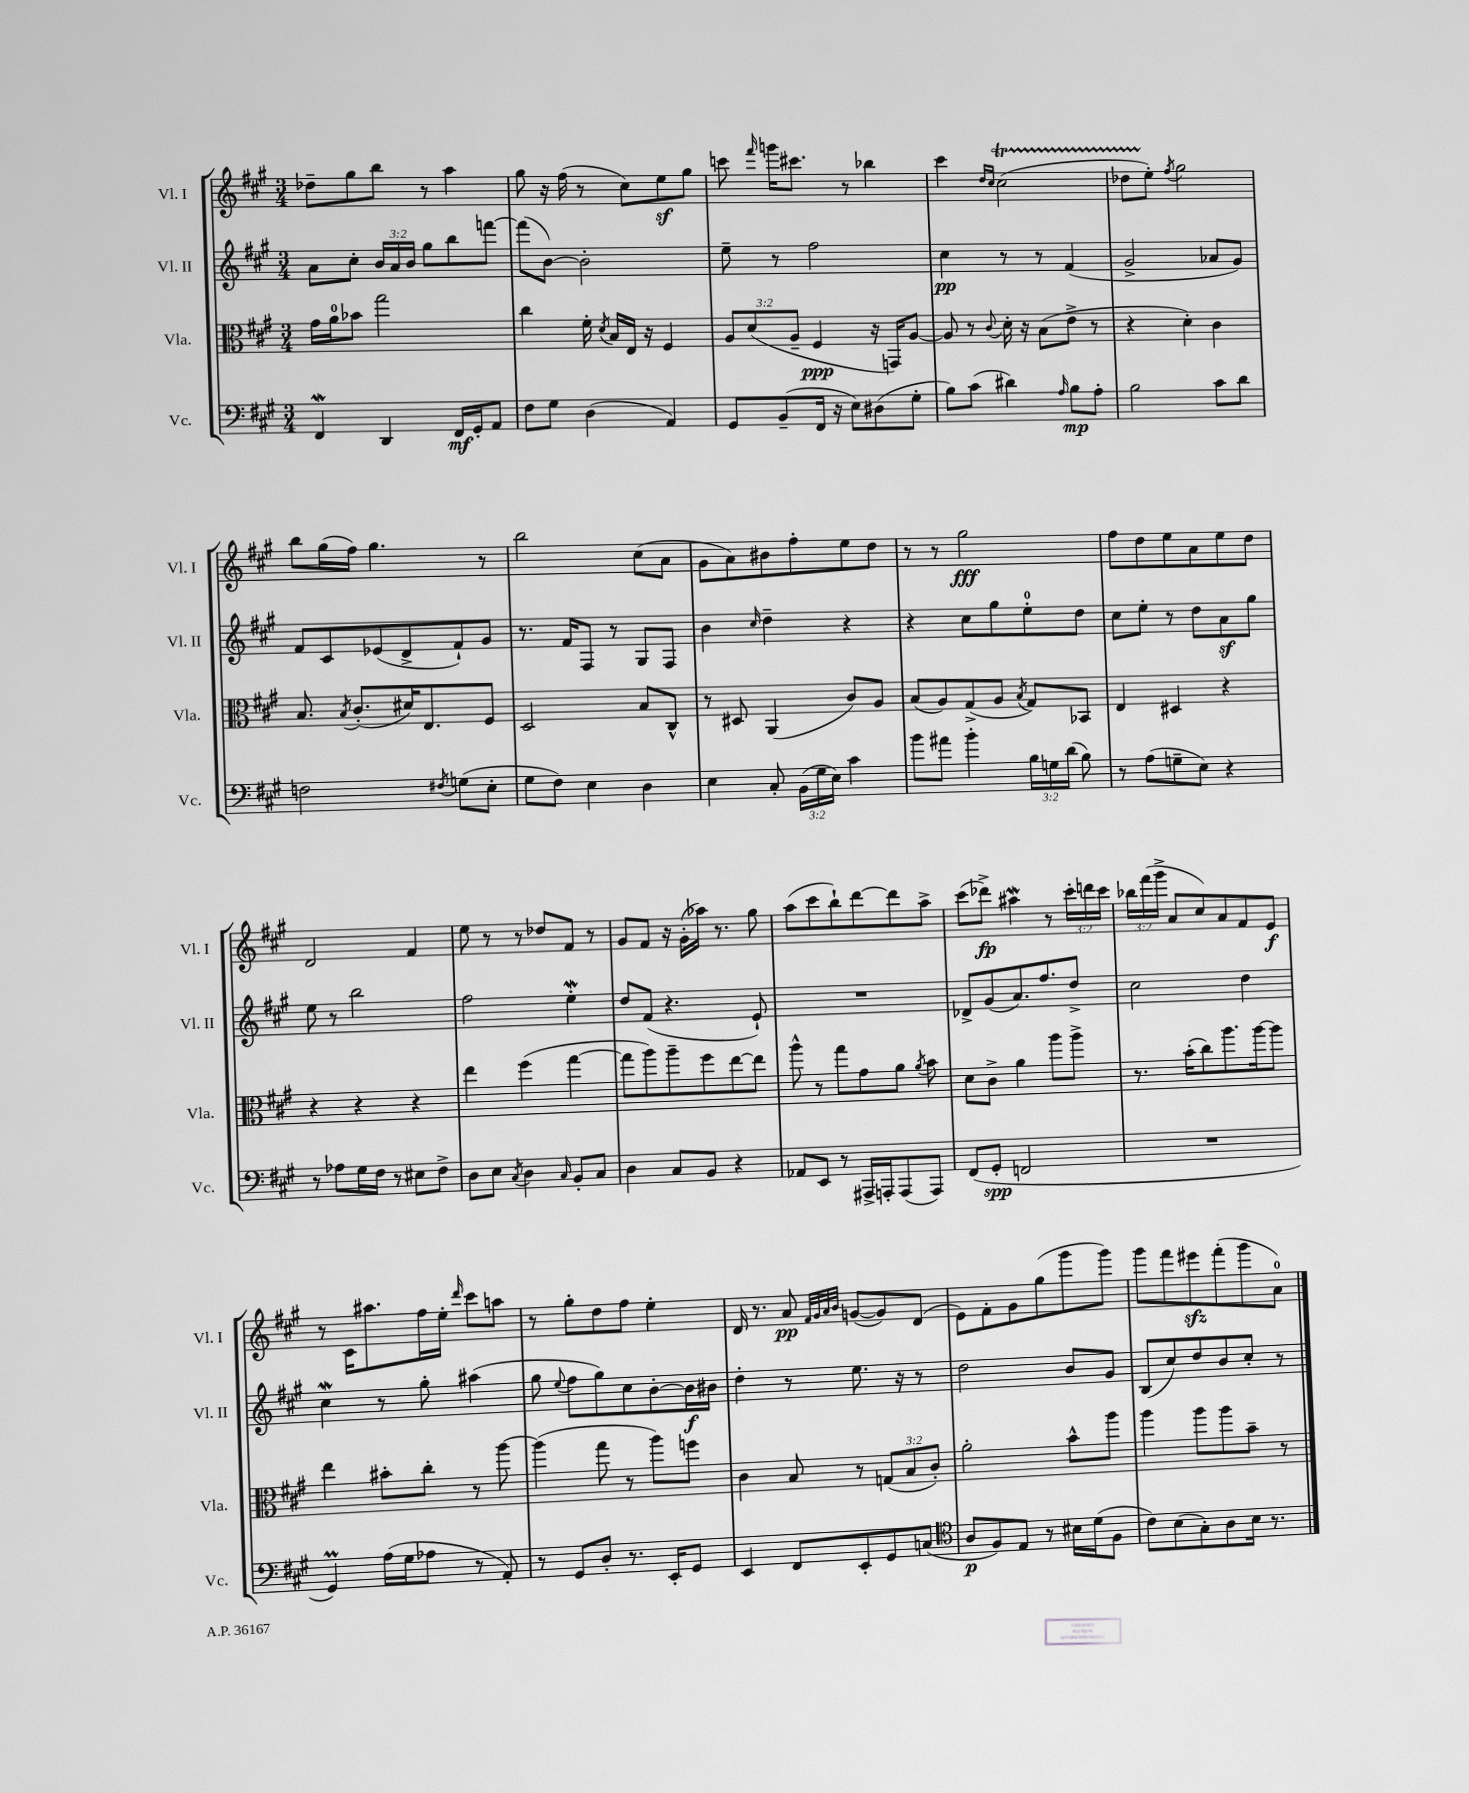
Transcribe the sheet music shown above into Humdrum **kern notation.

**kern	**dynam	**kern	**dynam	**kern	**dynam	**kern	**dynam
*part4	*part4	*part3	*part3	*part2	*part2	*part1	*part1
*staff4	*staff4	*staff3	*staff3	*staff2	*staff2	*staff1	*staff1
*I"Vc.	*	*I"Vla.	*	*I"Vl. II	*	*I"Vl. I	*
*I'Vc.	*	*I'Vla.	*	*I'Vl. II	*	*I'Vl. I	*
*clefF4	*	*clefC3	*	*clefG2	*	*clefG2	*
*k[f#c#g#]	*	*k[f#c#g#]	*	*k[f#c#g#]	*	*k[f#c#g#]	*
*M3/4	*	*M3/4	*	*M3/4	*	*M3/4	*
=27	=27	=27	=27	=27	=27	=27	=27
4FF#W/	.	16g#\LL	.	8a\L	.	8dd-X~\L	.
.	.	16a\J	.	.	.	.	.
.	.	8b-X\J	.	8cc#'\J	.	8gg#\	.
4DD/	.	2gg#\	.	24b/LL	.	8bb\J	.
.	.	.	.	24a/	.	.	.
.	.	.	.	24b/JJ	.	.	.
.	.	.	.	8gg#\L	.	8r	.
16FF#/LL	mf	.	.	8bb\	.	4aa\	.
16GG#'/J	.	.	.	.	.	.	.
8AA/J	.	.	.	[8fffn\J	.	.	.
=28	=28	=28	=28	=28	=28	=28	=28
8F#\L	.	4cc#\	.	(8fff\L]	.	8gg#\	.
8G#\J	.	.	.	[8b\J)	.	16r	.
.	.	.	.	.	.	(16ff#\	.
(4D\	.	16f#'\	.	2b'\]	.	8r	.
.	.	8qd/	.	.	.	.	.
.	.	16B/LL	.	.	.	.	.
.	.	16E/JJ	.	.	.	8cc#\L)	.
.	.	16r	.	.	.	.	.
4AA/)	.	4F#/	.	.	.	8eez\	.
.	.	.	.	.	.	8gg#\J	.
=29	=29	=29	=29	=29	=29	=29	=29
8GG#/L	.	12A/L	.	8ee~\	.	8cccn\	.
.	.	(12d/	.	.	.	.	.
.	.	.	.	.	.	16qqfff#/	.
(8BB~/	.	.	.	8r	.	16gggn\KL	.
.	.	12A~/J	.	.	.	.	.
.	.	.	.	.	.	8.ccc#X\J	.
16FF#/Jk	.	4F#/	ppp	2ff#\	.	.	.
16r	.	.	.	.	.	.	.
8E\L)	.	.	.	.	.	8r	.
(8D#X\	.	16r	.	.	.	4bb-X\	.
.	.	16GGn/KL)	.	.	.	.	.
8G#'\J	.	[8A/J	.	.	.	.	.
=30	=30	=30	=30	=30	=30	=30	=30
8B\L)	.	8A/]	.	4cc#\	pp	4ccc#\	.
(8c#\J	.	8r	.	.	.	.	.
.	.	.	.	.	.	16qqdd/LL	.
.	.	8qqc#/	.	.	.	16qqcc#/JJ	.
4d#X\)	.	16d'\	.	8r	.	(2cc#t\	.
.	.	16r	.	.	.	.	.
.	.	(8B\L	.	8r	.	.	.
16qqA/	.	.	.	.	.	.	.
8B\L	mp	8e^\J	.	(4f#/	.	.	.
8A'\J	.	8r	.	.	.	.	.
=31	=31	=31	=31	=31	=31	=31	=31
2B\	.	4r	.	2g#^/	.	8dd-XTTT\L	.
.	.	.	.	.	.	8ee'\J)	.
.	.	.	.	.	.	8qff#/	.
.	.	4d'\)	.	.	.	2gg#\	.
8c#\L	.	4c#\	.	8a-X/L	.	.	.
8d\J	.	.	.	8g#/J)	.	.	.
!!LO:LB:g=z
=32	=32	=32	=32	=32	=32	=32	=32
2Fn\	.	8.B/	.	8f#/L	.	8bb\L	.
.	.	.	.	8c#/	.	(16gg#\L	.
.	.	8qB/	.	.	.	.	.
.	.	(8.c#'/L	.	.	.	16ff#\JJ)	.
.	.	.	.	(8e-X/	.	4.gg#\	.
.	.	16d#X/K)	.	8d^/	.	.	.
.	.	8.E/	.	.	.	.	.
8qF#X/	.	.	.	.	.	.	.
(8Gn\L	.	.	.	8f#`/)	.	.	.
8E'\J	.	8F#/J	.	8g#/J	.	8r	.
=33	=33	=33	=33	=33	=33	=33	=33
8G#\L	.	2D/	.	8.r	.	2bb\	.
8F#\J)	.	.	.	.	.	.	.
.	.	.	.	16f#/KL	.	.	.
4E\	.	.	.	8F#/J	.	.	.
.	.	.	.	8r	.	.	.
4D\	.	8B/L	.	8G#/L	.	(8cc#\L	.
.	.	8C#^^/J	.	8F#/J	.	8a\J	.
=34	=34	=34	=34	=34	=34	=34	=34
4E\	.	8r	.	4b\	.	8g#\L	.
.	.	8D#X/	.	.	.	8a\)	.
.	.	.	.	16qqcc#/	.	.	.
8C#'/	.	(4AA/	.	4dd~\	.	8b#X\	.
(24BB\LL	.	.	.	.	.	8ff#'\	.
24G#\	.	.	.	.	.	.	.
24E\JJ)	.	.	.	.	.	.	.
4c#\	.	8c#/L)	.	4r	.	8ee\	.
.	.	8A/J	.	.	.	8dd\J	.
=35	=35	=35	=35	=35	=35	=35	=35
8b\L	.	(8B/L	.	4r	.	8r	.
8a#X\J	.	8A/)	.	.	.	8r	.
4b'\	.	(8G#^/	.	8cc#\L	.	2gg#\	fff
.	.	8A/J	.	8gg#\	.	.	.
.	.	8qB/	.	.	.	.	.
24B\LL	.	8G#/L)	.	8ee'\	.	.	.
24Gn\	.	.	.	.	.	.	.
(24d\JJ	.	.	.	.	.	.	.
8B\)	.	8BB-X/J	.	8dd\J	.	.	.
=36	=36	=36	=36	=36	=36	=36	=36
8r	.	4E/	.	8cc#\L	.	8ff#\L	.
(8A\L	.	.	.	8ee'\J	.	8dd\	.
8Gn~\	.	4D#X/	.	8r	.	8ee\	.
8E\J)	.	.	.	8dd\L	.	8a\	.
4r	.	4r	.	8az\	.	8ee\	.
.	.	.	.	8gg#\J	.	8dd\J	.
!!LO:LB:g=z
=37	=37	=37	=37	=37	=37	=37	=37
8r	.	4r	.	8ee\	.	2d/	.
8A-X\L	.	.	.	8r	.	.	.
16G#\L	.	4r	.	2bb\	.	.	.
16F#\JJ	.	.	.	.	.	.	.
8r	.	.	.	.	.	.	.
8E#X\L	.	4r	.	.	.	4f#/	.
8F#^\J	.	.	.	.	.	.	.
=38	=38	=38	=38	=38	=38	=38	=38
8D\L	.	4ee\	.	2ff#\	.	8ee\	.
8E\J	.	.	.	.	.	8r	.
8qC#/	.	.	.	.	.	.	.
4D\	.	(4ff#\	.	.	.	8r	.
.	.	.	.	.	.	8dd-X/L	.
16qqC#/	.	.	.	.	.	.	.
8BB'/L	.	[4gg#\	.	4eeW'\	.	8f#/J	.
8C#/J	.	.	.	.	.	8r	.
=39	=39	=39	=39	=39	=39	=39	=39
4D\	.	8gg#\L]	.	8dd/L	.	8g#/L	.
.	.	8aa\)	.	(8f#/J	.	8f#/J	.
8C#/L	.	8aa~\	.	4.r	.	16r	.
.	.	.	.	.	.	(16g#'\LL	.
8BB/J	.	8ff#\	.	.	.	16aa-X\JJ)	.
.	.	.	.	.	.	8.r	.
4r	.	[8ee\	.	.	.	.	.
.	.	8ee\J]	.	8e`/)	.	8gg#\	.
=40	=40	=40	=40	=40	=40	=40	=40
8AA-X/L	.	8aa^^\	.	2.r	.	(8aa\L	.
8EE/J	.	8r	.	.	.	8ccc#\	.
8r	.	8gg#\L	.	.	.	8bb`\)	.
16AAA#X^/LL	.	8g#\	.	.	.	[8ddd\	.
16AAAn'/J	.	.	.	.	.	.	.
(8AAA/	.	8a\J	.	.	.	8ddd\]	.
.	.	8qa/	.	.	.	.	.
8AAA/J)	.	8b\	.	.	.	8aa^\J	.
=41	=41	=41	=41	=41	=41	=41	=41
(8FF#/L	.	8d\L	.	8d-X^/L	.	(8ccc#\L	.
8GG#'/J	spp	8c#^\J	.	(8g#/	.	8ddd-X^\J)	fp
2FFn/	.	4a\	.	8.a/)	.	4aa#XW\	.
.	.	.	.	8.ff#/	.	.	.
.	.	8aa\L	.	.	.	8r	.
.	.	8aa^\J	.	8dd^/J	.	24ccc#'\LL	.
.	.	.	.	.	.	24dddn\	.
.	.	.	.	.	.	24ccc#\JJ	.
=42	=42	=42	=42	=42	=42	=42	=42
2.r	.	8.r	.	2cc#\	.	24bb-X\LL	.
.	.	.	.	.	.	(24fff#\	.
.	.	.	.	.	.	24ggg#^\JJ	.
.	.	.	.	.	.	8a/L	.
.	.	(16b'\KL	.	.	.	.	.
.	.	8cc#\)	.	.	.	8cc#/)	.
.	.	8.aa\	.	.	.	8a/	.
.	.	.	.	4dd\	.	8f#/	.
.	.	[16aa\k	.	.	.	.	.
.	.	8aa\J]	.	.	.	8e/J	f
!!LO:LB:g=z
=43	=43	=43	=43	=43	=43	=43	=43
4GG#m/)	.	4ee\	.	4cc#W\	.	8r	.
.	.	.	.	.	.	16c#\KL	.
.	.	.	.	.	.	8.aa#X\	.
(16A\LL	.	8b#X'\L	.	8r	.	.	.
16G#\J	.	.	.	.	.	.	.
8A-X\J	.	8cc#'\J	.	8gg#'\	.	16ff#\L	.
.	.	.	.	.	.	16ee'\JJ	.
.	.	.	.	.	.	16qqddd/	.
8r	.	8r	.	(4aa#X\	.	8ccc#\L	.
8AA'/)	.	[8aa\	.	.	.	8aan\J	.
=44	=44	=44	=44	=44	=44	=44	=44
8r	.	(4aa\]	.	8gg#\	.	8r	.
.	.	.	.	8qqee/	.	.	.
8GG#/L	.	.	.	8ff#\L	.	8gg#'\L	.
8D'/J	.	8gg#\	.	8gg#\)	.	8dd\	.
8.r	.	8r	.	8cc#\	.	8ff#\J	.
.	.	8aa\L)	.	[8b'\	.	4ee'\	.
16EE'/KL	.	.	.	.	.	.	.
8GG#/J	.	8ffn\J	.	16b\L]	f	.	.
.	.	.	.	16b#X\JJ	.	.	.
=45	=45	=45	=45	=45	=45	=45	=45
4EE/	.	4c#\	.	4dd'\	.	16d/	.
.	.	.	.	.	.	8.r	.
8FF#/L	.	8B/	.	8r	.	8a/	pp
.	.	.	.	.	.	32qqf#/LLL	.
.	.	.	.	.	.	32qqg#/	.
.	.	.	.	.	.	32qqa/	.
.	.	.	.	.	.	32qqb/JJJ	.
8EE'/	.	8r	.	8.ee\	.	([8gn/L	.
8GG#/	.	(12Gn/L	.	.	.	8g/])	.
.	.	.	.	16r	.	.	.
.	.	12B/	.	.	.	.	.
(8Cn/J	.	.	.	8r	.	(8d/J	.
.	.	12c#'/J)	.	.	.	.	.
=46	=46	=46	=46	=46	=46	=46	=46
*clefC4	*	*	*	*	*	*	*
8A/L	p	2a'\	.	2dd\	.	8e\L)	.
8F#/)	.	.	.	.	.	8f#'\	.
8E/J	.	.	.	.	.	8g#\	.
8r	.	.	.	.	.	(8gg#\	.
16B#X\LL	.	8b^^\L	.	8b/L	.	8ggg#\	.
(16d\J	.	.	.	.	.	.	.
8F#\J	.	8aa\J	.	8g#/J	.	8ggg#\J)	.
=47	=47	=47	=47	=47	=47	=47	=47
8c#\L)	.	4aa\	.	(8B/L	.	8ggg#\L	.
(8B\	.	.	.	8cc#/)	.	8fff#\	.
8G#'\)	.	8aa\L	.	8dd/	.	8eee#Xzz\	.
8A\	.	8aa\	.	8b/	.	(8fff#'\	.
16B\Jk	.	8b~\J	.	8cc#'/J	.	8ggg#\	.
8.r	.	.	.	.	.	.	.
.	.	8r	.	8r	.	8a\J)	.
==	==	==	==	==	==	==	==
*-	*-	*-	*-	*-	*-	*-	*-
